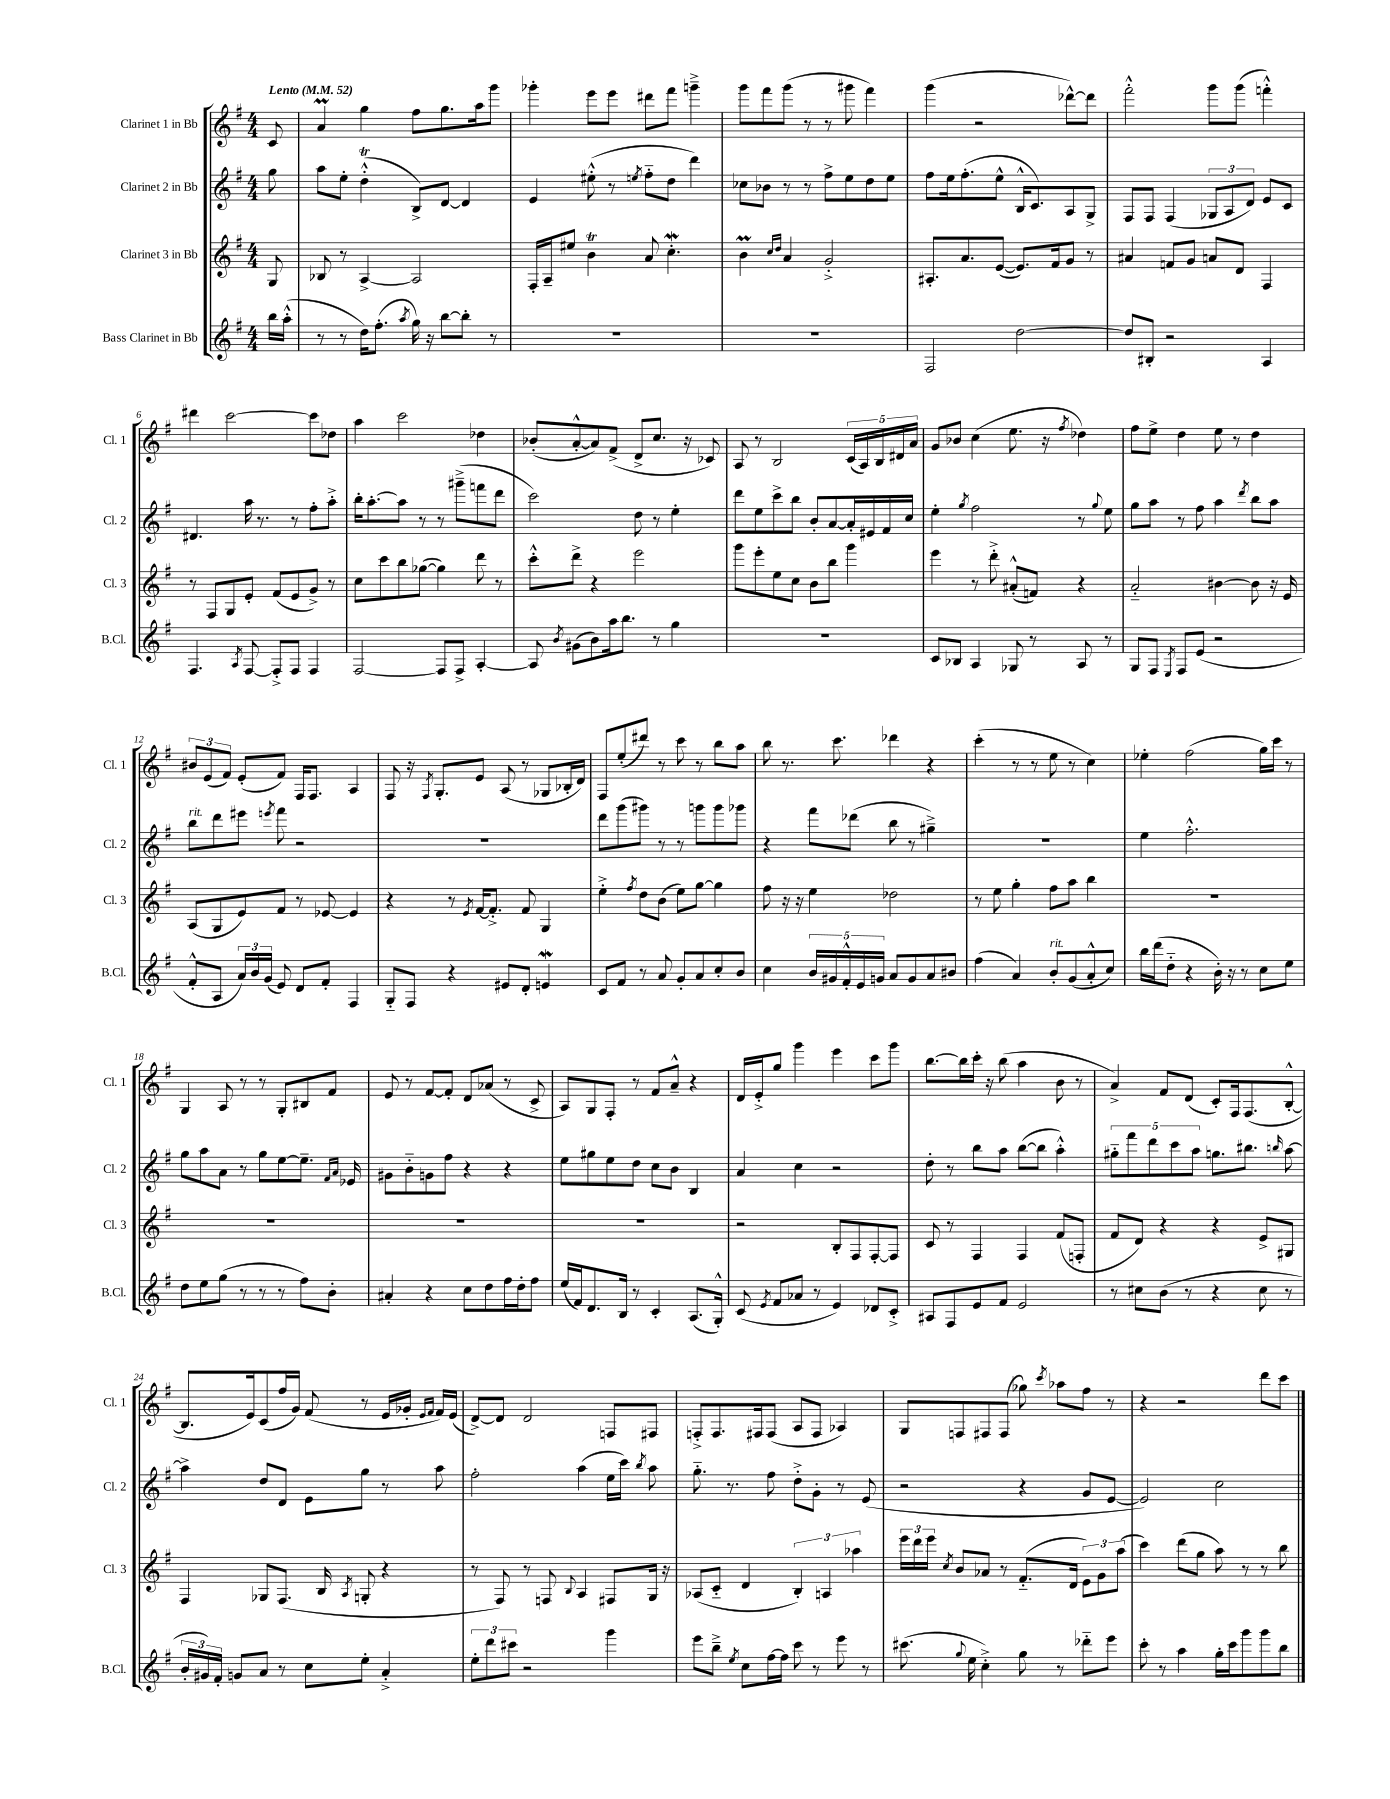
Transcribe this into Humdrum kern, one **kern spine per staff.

**kern	**kern	**kern	**kern
*staff4	*staff3	*staff2	*staff1
*clefG2	*clefG2	*clefG2	*clefG2
*k[f#]	*k[f#]	*k[f#]	*k[f#]
*M4/4	*M4/4	*M4/4	*M4/4
*MM52	*MM52	*MM52	*MM52
16bb\LL	8G/	8gg\	8c/
(16aa'^^\JJ	.	.	.
=	=	=	=
8r	8B-/	8aa\L	4a/
8r	8r	8ee'\J	.
16dd\LK)	[4A^/	(4dd'^^\	4gg\
(8.ff#'\J	.	.	.
8qaa/	.	.	.
16gg\)	2A/]	8B^/L)	8ff#\L
16r	.	.	.
[8bb\L	.	[8d/J	8.gg\
8bb'\]J	.	4d/]	.
.	.	.	16aa\k
8r	.	.	8ggg\J
=	=	=	=
1r	16F#'/LL	4e/	4ggg-'\
.	16A~/J	.	.
.	8ee#/J	.	.
.	4b\	(8ee#'^^\	8eee\L
.	.	8r	8eee\J
.	.	8qee/	.
.	8a/	8ff#'~\L	8ddd#\L
.	4.cc'\	8dd\J	8fff#\J
.	.	4ddd\)	4ggg~^\
=	=	=	=
1r	4b\	8cc-\L	8ggg\L
.	.	8b-\J	8fff#\
.	16qqcc/LL	.	.
.	16qqdd/JJ	.	.
.	4a/	8r	(8ggg\J
.	.	8r	8r
.	2g'^/	8ff#^\L	8r
.	.	8ee\	8ggg#\
.	.	8dd\	4fff#\)
.	.	8ee\J	.
=	=	=	=
2F#/	8.A#'/L	8ff#\L	(4ggg\
.	.	16ee\k	.
.	8.a/	(8.ff#'\	.
.	.	.	2r
.	([8e/J	8ee^^\J	.
[2dd\	8.e/]L)	16B^^/LK	.
.	.	8.c/)	.
.	16f#/k	.	.
.	8g/J	8A/	[8ddd-^^\L)
.	8r	8G^/J	8ddd-\]J
=	=	=	=
8dd/]L	4a#/	8F#/L	2fff#'^^\
8B#'/J	.	8F#/J	.
2r	8f/L	(4F#/	.
.	8g/J	.	.
.	8a/L	12G-/L	8ggg\L
.	.	12A/	.
.	8d/J	.	(8ggg\J
.	.	12d/J)	.
4A/	4F#/	8e/L	4fff'^^\)
.	.	8c/J	.
=	=	=	=
4.F#/	8r	4.d#/	4ddd#\
.	8F#/L	.	.
.	8G/	.	[2ccc\
8qA/	.	.	.
[8F#/	8e'/J	16aa\	.
.	.	8.r	.
8F#'^/]L	(8f#/L	.	.
8F#/J	8e/	8r	.
4F#/	8g^/J)	8ff#'\L	8ccc\]L
.	8r	8aa'^\J	8dd-\J
=	=	=	=
[2F#/	8cc\L	16bb'\LK	4aa\
.	.	[8.aa'\	.
.	8ccc\	.	.
.	8bb\	8aa\]J	2ccc\
.	([8gg-\J	8r	.
8F#/]L	4gg-\])	8r	.
8F#^/J	.	(8ggg#~^\L	.
[4A'/	8ddd\	8fff\	4dd-\
.	8r	8ddd\J	.
=	=	=	=
8A/]	8ccc'^^\L	2ccc\)	(8b-'/L
8qb/	.	.	.
(8g#\L	8ddd^\J	.	[8a'^^/
8b\)	4r	.	8a/])
16aa\k	.	.	(8f#^/J
8.bb\J	.	.	.
.	2eee\	8dd\	8d^/L
8r	.	8r	8.cc/J
4gg\	.	4ee'\	.
.	.	.	16r
.	.	.	8c-/)
=	=	=	=
1r	8ggg\L	8ddd\L	8A/
.	8eee'\	8ee\	8r
.	8ee\	8ccc^\	2B/
.	8cc\J	8bb\J	.
.	8b\L	8b'/L	.
.	8bb\J	[8a/	.
.	4ggg\	16a'/]L	(20c/LL
.	.	.	20A/)
.	.	16e#/	.
.	.	.	20B/
.	.	16f#/	.
.	.	.	20d#/
.	.	16cc/JJ	.
.	.	.	20a/JJ
=	=	=	=
8c/L	4eee\	4ee'\	8g/L
8B-/J	.	.	8b-/J
.	.	8qgg/	.
4A/	8r	2ff#\	(4cc\
.	8ddd'^\	.	.
8G-/	(8a#'^^/L	.	8.ee\
8r	8f/J)	.	.
.	.	.	16r
.	.	.	8qff#/
8A/	4r	8r	4dd-\)
.	.	8qqgg/	.
8r	.	8ee\	.
=	=	=	=
8G/L	2a'~/	8gg\L	8ff#\L
8F#/J	.	8aa\J	8ee^\J
8qE/	.	.	.
8F#/L	.	8r	4dd\
(8e/J	.	8ff#\	.
2r	[4b#\	4aa\	8ee\
.	.	.	8r
.	.	8qddd/	.
.	8b#\]	8bb\L	4dd\
.	16r	8aa\J	.
.	16e/	.	.
=	=	=	=
8f#'^^/L	(8A/L	8bb\L	12b#/L
.	.	.	(12e/
8A/J	8G/	8ddd\	.
.	.	.	12f#/J)
24a/LL)	8e/)	8eee#\J	(8e'/L
24b/	.	.	.
(24g/JJ	.	.	.
.	.	8qeee/	.
8e/)	8f#/J	8fff#\	8f#/J)
8d/L	8r	2r	16F#/LK
.	.	.	8.F#/J
8f#'/J	[8e-/	.	.
4F#/	4e-/]	.	4A/
=	=	=	=
8G'~/L	4r	1r	8F#/
8F#/J	.	.	16r
.	.	.	8qF#/
.	.	.	8.G'/L
4r	8r	.	.
.	8qe/	.	.
.	[16f#/LK	.	8e/J
.	8.f#'^/]J	.	.
8e#/L	.	.	(8A/
8d'/J	8f#/	.	8r
4e/	4G/	.	8G-/L
.	.	.	16B-'/L
.	.	.	16d/JJ)
=	=	=	=
8c/L	4ee'^\	8ddd\L	8F#/L
8f#/J	.	(8ggg\	(8ee'/
.	8qff#/	.	.
8r	8dd\L	8ggg#\J)	8ddd#/J)
8a/	(8b\J	8r	8r
8g'/L	8ee\L)	8r	8ccc\
8a/	[8gg\J	8ggg\L	8r
8cc'/	4gg\]	8ggg\	8bb\L
8b/J	.	8ggg-\J	8aa\J
=	=	=	=
4cc\	8ff#\	4r	8bb\
.	16r	.	8.r
.	16r	.	.
20b/LL	4ee\	8fff#\L	.
20g#/	.	.	.
.	.	.	8.ccc\
20f#'^^/	.	.	.
.	.	(8ddd-\J	.
20e/	.	.	.
20g/JJ	.	.	.
8a/L	2dd-\	8bb\	4ddd-\
8g/	.	8r	.
8a/	.	4gg#~^\)	4r
8b#/J	.	.	.
=	=	=	=
(4ff#\	8r	1r	(4ccc'\
.	8ee\	.	.
4a/)	4gg'\	.	8r
.	.	.	8r
8b'/L	8ff#\L	.	8ee\
(8g/	8aa\J	.	8r
8a'^^/	4bb\	.	4cc\)
8cc/J)	.	.	.
=	=	=	=
16bb\LL	1r	4ee\	4ee-'\
(16ddd\J	.	.	.
8dd'~\J	.	.	.
4r	.	2.ff#'^^\	(2ff#\
16b'\)	.	.	.
16r	.	.	.
8r	.	.	.
8cc\L	.	.	16gg\LL)
.	.	.	16ccc\JJ
8ee\J	.	.	8r
=	=	=	=
8dd\L	1r	8gg\L	4G/
8ee\	.	8aa\	.
(8gg\J	.	8a\J	8A/
8r	.	8r	8r
8r	.	8gg\L	8r
8r	.	[8ee\	8G'/L
8ff#\L)	.	8.ee~\]J	8B#/
8b'\J	.	.	8f#/J
.	.	16qqf#/LL	.
.	.	16qqa/JJ	.
.	.	16e-/	.
=	=	=	=
4a#'/	1r	8g#\L	8e/
.	.	8b'~\	8r
4r	.	8g\	[8f#/L
.	.	8ff#\J	8f#'/]J
8cc\L	.	4r	8d/L
8dd\	.	.	(8a-/J
16ff#\L	.	4r	8r
16dd'\J	.	.	.
8ff#\J	.	.	8c^/
=	=	=	=
(16ee/LL	1r	8ee\L	8A/L)
16f#/J)	.	.	.
8.d/	.	8gg#\	8G/
.	.	8ee\	8F#'/J
16B/Jk	.	.	.
8r	.	8dd\J	8r
4c'/	.	8cc\L	8f#/L
.	.	8b\J	8a~^^/J
(8.A/L	.	4B/	4r
16G'^^/Jk)	.	.	.
=	=	=	=
(8c/	2r	4a/	16d/LL
.	.	.	16e'^/J
8qe/	.	.	.
8f#/L	.	.	8gg/J
8a-/J	.	4cc\	4ggg\
8r	.	.	.
4e/)	8B'/L	2r	4eee\
.	8F#/	.	.
8d-/L	[8F#'/	.	8ccc\L
8c'^/J	8F#/]J	.	8ggg\J
=	=	=	=
8A#/L	8c/	8dd'\	[8.bb\L
8F#/	8r	8r	.
.	.	.	16bb\]L
8e/	4F#/	8bb\L	16ccc'\JJ
.	.	.	16r
8f#/J	.	8aa\J	(8bb\
2e/	4F#/	([8bb\L	4aa\
.	.	8bb\]J	.
.	(8f#/L	4aa'^^\)	8b\
.	8F'/J	.	8r
=	=	=	=
8r	8f#/L	10gg#'~\L	4a^/)
.	.	10fff#\	.
8cc#\L	8d/J)	.	.
.	.	10ddd\	.
(8b\J	4r	.	8f#/L
.	.	10ccc\	.
8r	.	.	(8d/J
.	.	10aa\J	.
4r	4r	8.gg\L	8c'/L)
.	.	.	16F#/k
.	.	8.bb#\J	(8.F#/
8cc#\	8e^/L	.	.
.	.	16qqbb/	.
8r	8G#/J	[8aa\	[8B'^^/J
=	=	=	=
24b'/LL	4F#/	4aa^\]	8.B/]L
24g#/)	.	.	.
24f#'/JJ	.	.	.
8g/L	.	.	.
.	.	.	16e/k)
8a/J	8G-/L	8dd/L	(8c/
8r	(8.F#/J	8d/J	16ff#/L
.	.	.	16g/JJ)
8cc\L	.	8e\L	(8f#/
.	16B/	.	.
.	8qA/	.	.
8ee'\J	8G'/	8gg\J	8r
4a'^/	4r	8r	16e/LL
.	.	.	16g-'/JJ
.	.	.	16qqe/LL
.	.	.	16qqf#/JJ
.	.	8aa\	16f#/LL)
.	.	.	(16e/JJ
=	=	=	=
12ee'\L	8r	2ff#'\	[8d^/L)
12ddd\	.	.	.
.	8F#/)	.	8d/]J
12ccc#\J	.	.	.
2r	8r	.	2d/
.	8F/	.	.
.	8qqB/	.	.
.	4A/	(4aa\	.
4ggg\	8F#/L	16ee\LL	8F/L
.	.	16ccc\JJ)	.
.	.	8qbb/	.
.	16G/Jk	8aa\	8F#/J
.	16r	.	.
=	=	=	=
8eee\L	(8A-/L	8.gg'~\	8F'^/L
8bb~^\J	8c'~/J	.	8.F/
.	.	8.r	.
8qee/	.	.	.
8cc\L	4d/	.	.
.	.	.	16F#/k
[16ff#\L	.	8ff#\	(8F#/J
16ff#\]JJ	.	.	.
8ccc\	6B'/)	8dd'^\L	8A/L
8r	.	8g'\J	8F#/J
.	6A/	.	.
8eee\	.	8r	4A-/)
.	6aa-\	.	.
8r	.	(8e/	.
=	=	=	=
(8.ccc#\	24eee\LL	2r	8G/L
.	24ddd\	.	.
.	24eee\JJ	.	.
.	8qcc/	.	.
.	8b/L	.	8F/
8qqgg/	.	.	.
16ee\	.	.	.
4cc'^\)	8a-/J	.	8F#/
.	8r	.	(8F#/J
8gg\	(8.f#'~/L	4r	8gg-\)
.	.	.	8qccc/
8r	.	.	8aa-\L
.	16d/Jk	.	.
8ddd-'~\L	12e\L)	8g/L	8ff#\J
.	12g\	.	.
8eee\J	.	[8e/J	8r
.	(12aa\J	.	.
=	=	=	=
8ccc'\	4ccc\)	2e/])	4r
8r	.	.	.
4aa\	(8ddd\L	.	2r
.	8gg\J	.	.
16gg'\LL	8aa\)	2cc\	.
16ccc\J	.	.	.
8ggg\	8r	.	.
8ggg\	8r	.	8ddd\L
8bb\J	8bb\	.	8ccc\J
==	==	==	==
*-	*-	*-	*-
